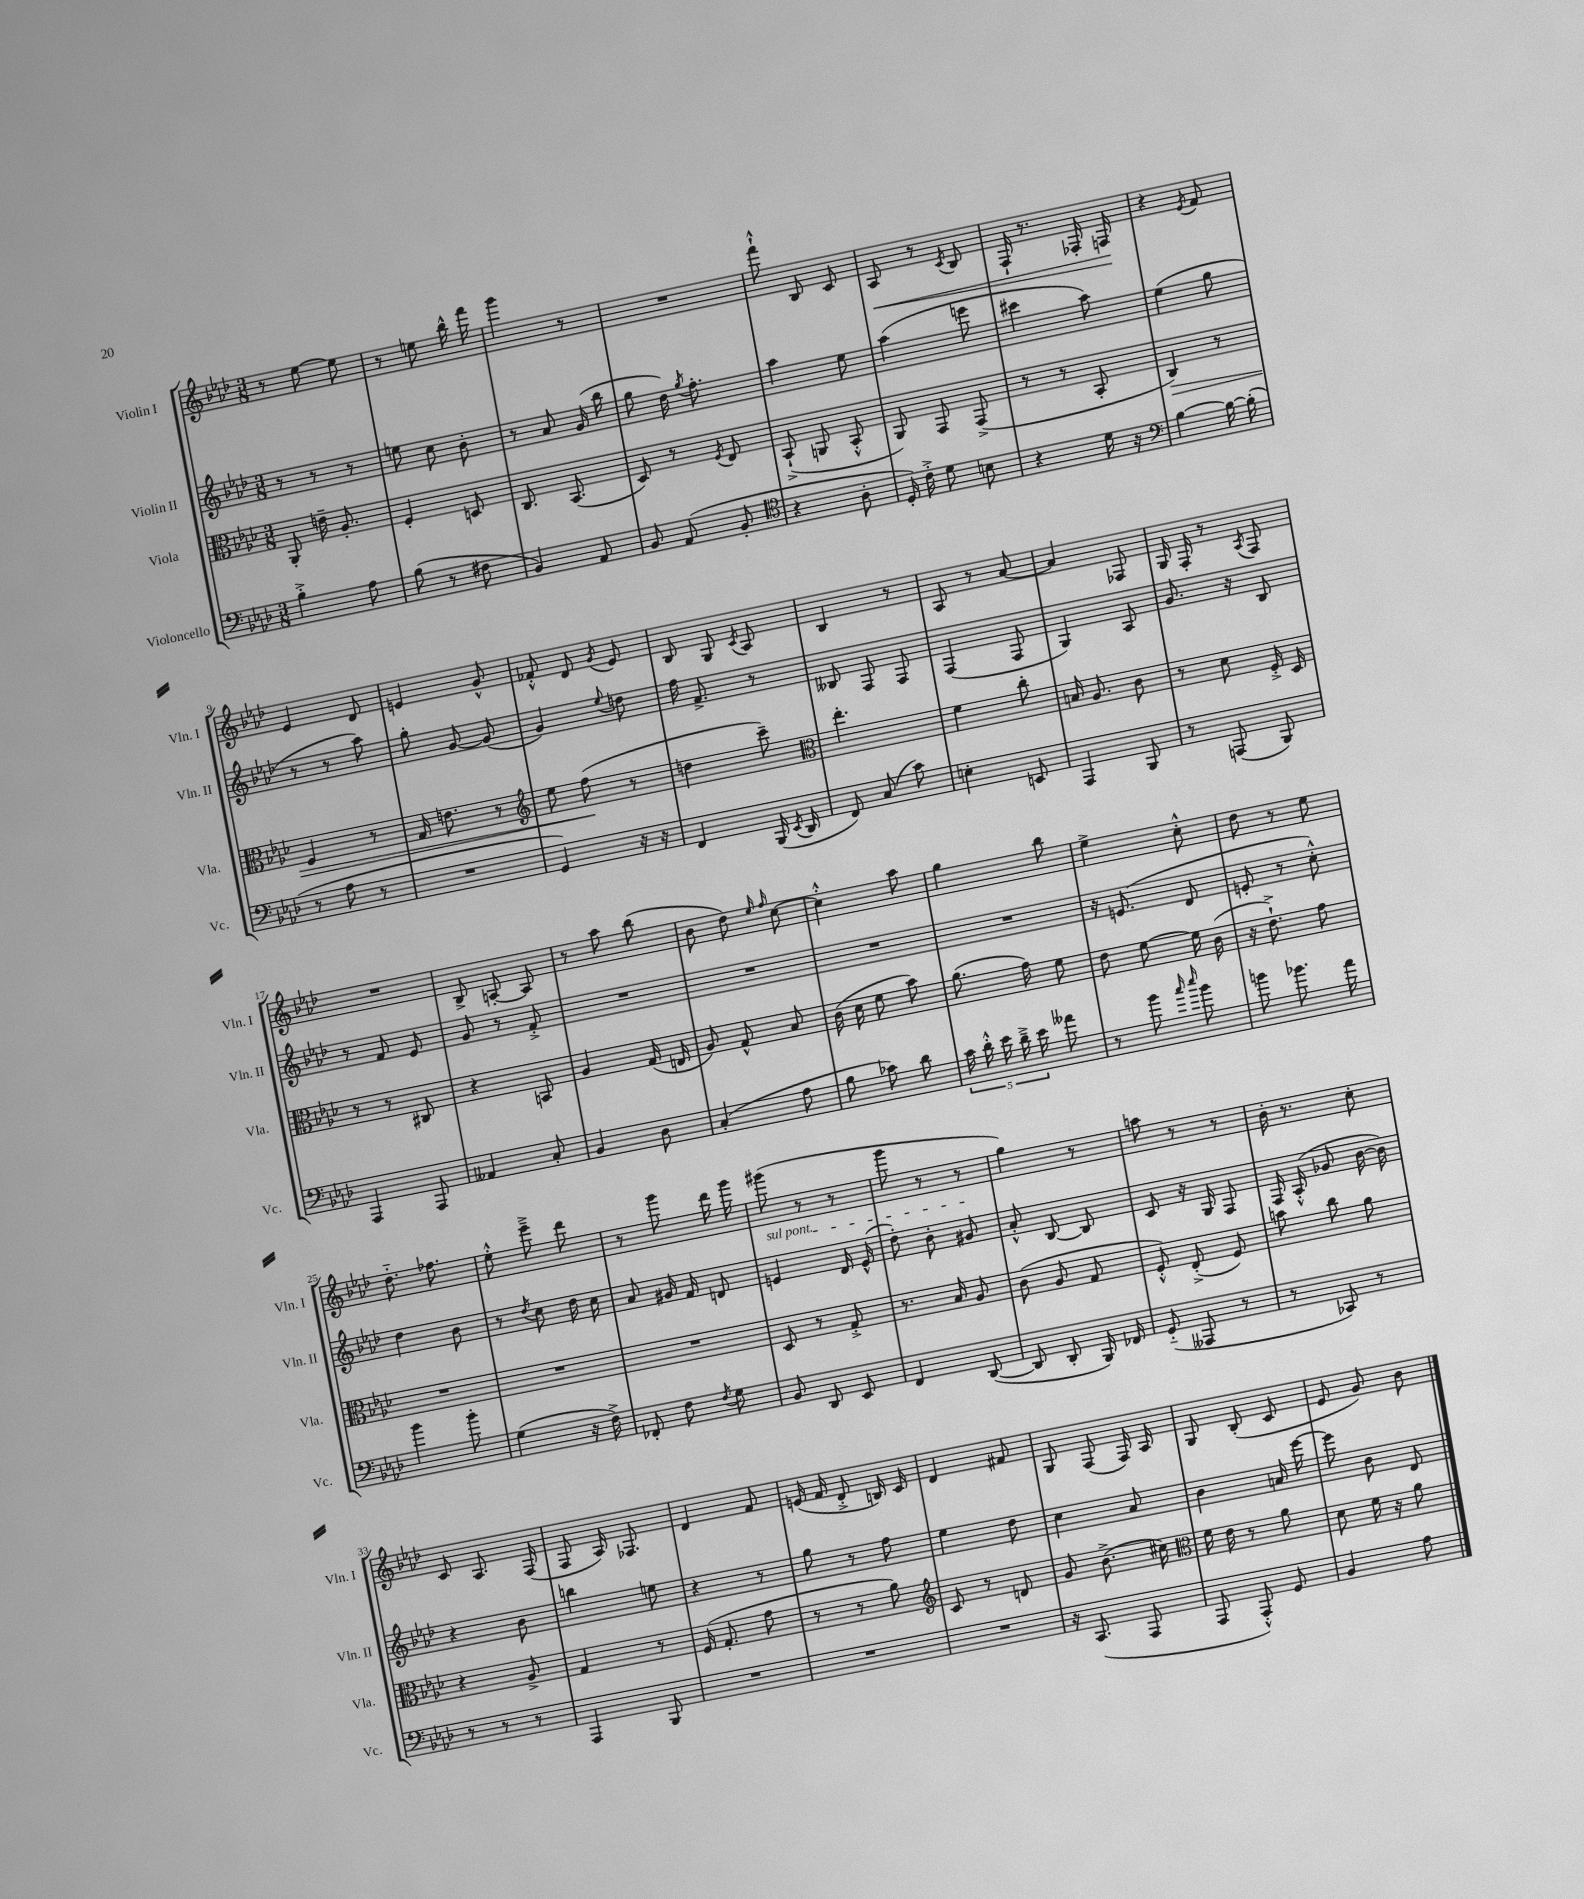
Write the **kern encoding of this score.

**kern	**kern	**kern	**kern
*staff4	*staff3	*staff2	*staff1
*clefF4	*clefC3	*clefG2	*clefG2
*k[b-e-a-d-]	*k[b-e-a-d-]	*k[b-e-a-d-]	*k[b-e-a-d-]
*M3/8	*M3/8	*M3/8	*M3/8
4B-'^\	8AA-'/	8r	8r
.	16e~\	8r	[8ee-\
.	8.A-'/	.	.
8A-\	.	8r	8ee-\]
=	=	=	=
(8B-\	4F'/	8ee\	8r
8r	.	8cc\	8ee\
8F#\	8D/	8b-'\	16bb-^^\
.	.	.	16fff\
=	=	=	=
4BB-/)	8.C/	8r	4ggg\
.	.	8a-/	.
.	(8.BB-/	.	.
8AA-/	.	(16g/	8r
.	.	16bb-\	.
=	=	=	=
8BB-/	8D-/)	8gg\	4.r
(8AA-/	8r	16dd-\)	.
.	.	8qgg/	.
.	.	8.ff'\	.
.	8qF/	.	.
8BB-'/	8E-/	.	.
=	=	=	=
*clefC4	*	*	*
4r	(8BB-`^/	4aa-\	8fff`^^\
.	8AA/	.	8B-/
8A-'\	8BB-'^^/	8ee-\	8c/
=	=	=	=
16D-'/)	8AA-/)	(4aa-\	8A-/
16c'^\	.	.	.
8d-\	8GG/	.	8r
.	.	.	8qc/
8B\	(8GG^/	8eee\	8B-/
=	=	=	=
4r	8r	4ccc#\	16F`/
.	.	.	8.r
.	8r	.	.
16d-\	8BB-'/	8aa-\)	16F-'/
16r	.	.	16F/
=	=	=	=
*clefF4	*	*	*
[4B-\	4C/)	(4ee-\	4r
.	.	.	8qe-/
16B-\_	8r	8gg\	8f/
(16B-'\]	.	.	.
=	=	=	=
8r	4F/	8r	4e-/
8A-\	.	8r	.
8r	8r	8aa-\)	8d-/
=	=	=	=
4.r	16G/	8gg'\	4e/
.	8.e\	.	.
.	.	[8g/	.
.	8r	(8g/]	8g^^/
=	=	=	=
*	*clefG2	*	*
4GG/)	8ee-\	4g/)	8f-'^^/
.	(8ff\	.	8d-/
.	.	8qqee-/	8qg/
16r	8r	8dd\	8e-/
16r	.	.	.
=	=	=	=
4FF/	4dd\	16ff\	8B-/
.	.	8.f^/	.
.	.	.	8G/
.	.	.	8qc/
(16BBB-/	8ccc~\)	8r	8A-/
8qEE-/	.	.	.
16DD-/	.	.	.
=	=	=	=
*	*clefC3	*	*
8FF/)	4.ee-'\	8B--/	4B-/
(8C/	.	8F/	.
8c\)	.	8F/	8r
=	=	=	=
4E'\	4f\	(4F/	8A-/
.	.	.	8r
8EE/	8cc'\	8F/	[8a-/
=	=	=	=
4AAA-/	16B/	4G/)	4a-/]
.	8.A-/	.	.
8BBB-/	8c\	8A-/	8F-/
=	=	=	=
8r	8r	8.g/	16G/
.	.	.	16F'/
(8AAA/	8d-\	.	8r
.	.	16r	.
.	.	.	8qA-/
8BBB-/)	16F'^/	8B-/	8F/
.	16D-/	.	.
=	=	=	=
4AAA-/	8r	8r	4.r
.	8r	8f/	.
8AAA-/	8C#/	8e-/	.
=	=	=	=
4AA--/	4r	8g/	8B-^/
.	.	8r	[8A'/
8C'/	8BB/	8f'^/	8A/]
=	=	=	=
4BB-/	4A-/	4.r	8r
.	.	.	8aa-\
8D-\	(16G/	.	(8bb-\
.	16E/	.	.
=	=	=	=
(4C'/	8A-/)	4.r	8b-\
.	8G^^/	.	8dd-\)
.	.	.	16qqee-/
.	.	.	16qqff/
8A-\	8B-/	.	[8cc\
=	=	=	=
8B-\	(16c\	4.r	4cc'^^\]
.	16d-\	.	.
8c-\)	8f\	.	.
8d-\	8b-\)	.	8aa-\
=	=	=	=
20c\	(8.a-\	4.r	4gg\
20d-'^^\	.	.	.
20e-\	.	.	.
20d-~^\	.	.	.
.	16g\)	.	.
20e-\	.	.	.
8a--\	8f\	.	8bb-\
=	=	=	=
8r	8e-\	16r	4ee-^\
.	.	(8.e/	.
8b-\	[8f\	.	.
16qqcc/	.	.	.
16qqee-/	.	.	.
8b-\	16f\]	8d-/	8cc'^^\
.	(16c\	.	.
=	=	=	=
8b\	16r	8e'/	8dd-\
.	8.e-`^\)	.	.
8.b-\	.	8r	8r
.	8g\	8cc'^^\)	8ee-\
16a-\	.	.	.
=	=	=	=
4b-\	4.r	4dd-\	8.dd-'~\
.	.	.	8.ff-\
8b-'\	.	8b-\	.
=	=	=	=
(4G\	4.r	8r	8ee-'^^\
.	.	8qdd-/	.
.	.	8cc\	8eee-~^\
16r	.	16dd-\	8ddd-\
16F^\)	.	16cc\	.
=	=	=	=
8FF-'/	4.r	8a-/	8r
8F\	.	16g#/	8ggg\
.	.	16f/	.
8qF/	.	.	.
8G\	.	8d/	16ddd-\
.	.	.	16ggg\
=	=	=	=
8BB-/	8D-/	4e/	(8ggg#\
8DD-/	8r	.	8r
8EE-/	8G'^/	16d-/	8r
.	.	(16e^^/	.
=	=	=	=
4FF/	8.r	8dd-'\)	8ggg\
.	.	8b-'\	8r
.	16B-/	.	.
([8DD-/	8A-/	8g#/	8r
=	=	=	=
8DD-/]	(8c\	8a-'^^/	4gg\)
8DD-'/	8A-/	[8B-/	.
16BBB-/)	8G/	8B-/]	8r
16FF-/	.	.	.
=	=	=	=
(8GG'~/	8F'^^/)	8c/	8aa\
8AAA--/	(8E-'^/	16r	8r
.	.	16G/	.
8r	8F/)	8F/	8r
=	=	=	=
8r	8b\	16F/	16b-'\
.	.	(16A-'^^/	8.r
8CC-/)	8cc\	8g-/	.
8r	8a-\	[16b-\	8cc'\
.	.	16b-\])	.
=	=	=	=
8r	4r	4r	8c/
8r	.	.	8.A-/
8r	8A-^/	8b-\	.
.	.	.	(16F/
=	=	=	=
4AAA-/	4G/	4bb\	8F/
.	.	.	16A-/)
.	.	.	8.F-/
8BBB-/	8r	8ee\	.
=	=	=	=
4.r	(16F/	4r	4d-/
.	8.G'/	.	.
.	8g\	8r	8f/
=	=	=	=
4.r	8r	8gg\	(16e/
.	.	.	16f/
.	8r	8r	8d-'^/
.	8a-\)	8ff\	16B/)
.	.	.	16c/
=	=	=	=
*	*clefG2	*	*
4.r	8c/	4ee-\	4d-/
.	8r	.	.
.	8d/	8dd-\	8f#/
=	=	=	=
16r	8g/	4cc\	8G/
(8.CC/	.	.	.
.	(8.b-^\	.	(8F/
8AAA-/	.	8a-/	16F/)
.	16cc#\)	.	16A-/
=	=	=	=
*	*clefC3	*	*
8AAA-/	16f\	4b-\	8G/
.	16e-\	.	.
8AAA-'^^/)	8r	.	(8B-'/
8GG/	8a-\	16a/	8c/
.	.	[16eee-\	.
=	=	=	=
4BB-/	8d-\	8eee-\]	8e-/
.	16f\	8b-\	8g/)
.	16r	.	.
8A-\	8a-\	8d-/	8b-\
==	==	==	==
*-	*-	*-	*-
